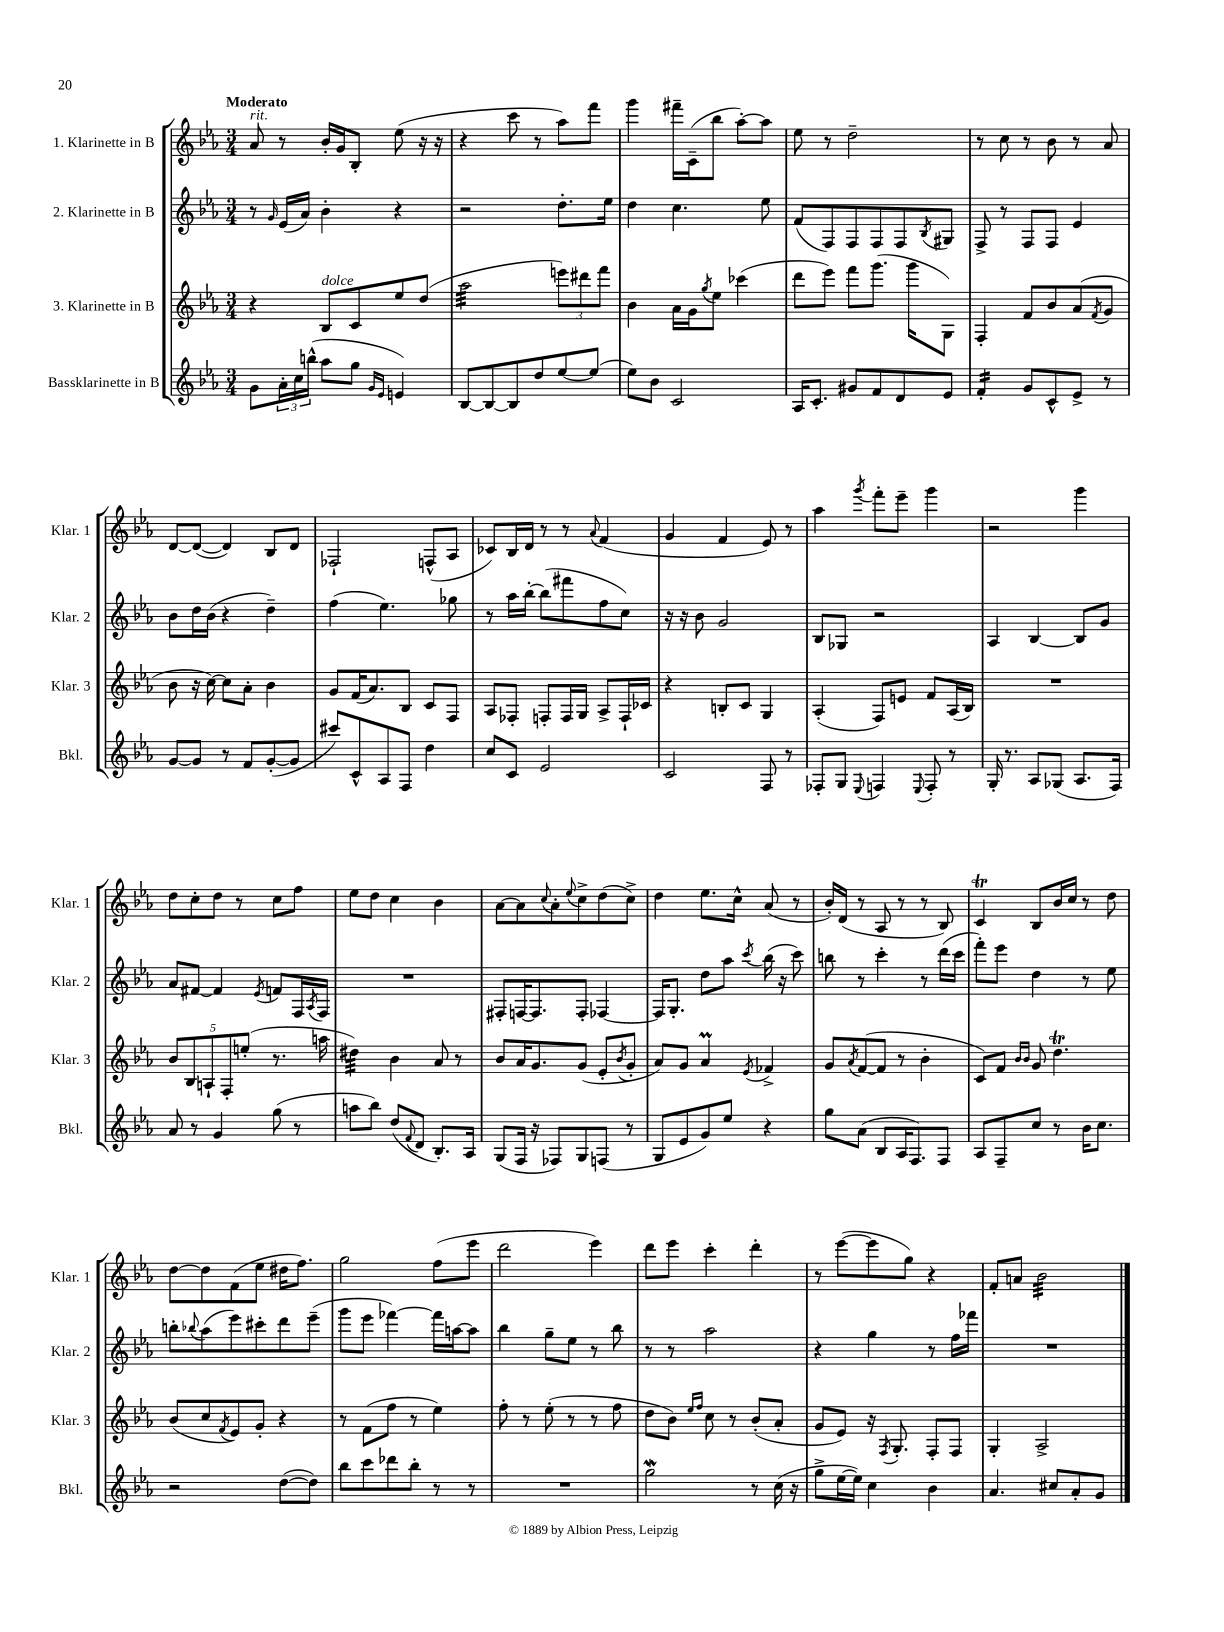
<<
\new StaffGroup <<
\new Staff = "s0" \with { instrumentName = "1. Klarinette in B" shortInstrumentName = "Klar. 1" } {
    \clef treble \key ees \major \numericTimeSignature \time 3/4 \tempo "Moderato"
    aes'8^\markup { \italic "rit." } r8 bes'16-. g'16 bes8-. ees''8( r16 r16 |
    r4 c'''8 r8 aes''8) f'''8 |
    g'''4 fis'''16-- c'16--( bes''8 aes''8~-.) aes''8 |
    ees''8 r8 d''2-- |
    r8 c''8 r8 bes'8 r8 aes'8 |
    d'8~ d'8~( d'4) bes8 d'8 |
    fes2-! f8-^( aes8 |
    ces'8) bes16 d'16 r8 r8 \appoggiatura { aes'8 } f'4( |
    g'4 f'4 ees'8) r8 |
    aes''4 \acciaccatura { g'''8 } f'''8-. ees'''8-- g'''4 |
    r2 g'''4 |
    d''8 c''8-. d''8 r8 c''8 f''8 |
    ees''8 d''8 c''4 bes'4 |
    aes'8~ aes'8 \appoggiatura { c''8 } aes'8-. \appoggiatura { ees''8 } c''8-> d''8( c''8->) |
    d''4 ees''8. c''16-^ aes'8( r8 |
    bes'16-.) d'16( r8 aes8 r8 r8 bes8) |
    c'4\trill bes8 bes'16 c''16 r8 d''8 |
    d''8~ d''8 f'8( ees''8 dis''16 f''8.) |
    g''2 f''8( ees'''8 |
    d'''2 ees'''4) |
    d'''8 ees'''8 c'''4-. d'''4-. |
    r8 ees'''8~( ees'''8 g''8) r4 |
    f'8-. a'8 bes'2:32 \bar "|." |
}
\new Staff = "s1" \with { instrumentName = "2. Klarinette in B" shortInstrumentName = "Klar. 2" } {
    \clef treble \key ees \major \numericTimeSignature \time 3/4
    r8 \grace { g'16 } ees'16( aes'16) bes'4-. r4 |
    r2 d''8.-. ees''16 |
    d''4 c''4. ees''8 |
    f'8( f8) f8 f8 f8 \acciaccatura { bes8 } gis8 |
    f8-> r8 f8 f8 ees'4 |
    bes'8 d''16 bes'16( r4 d''4--) |
    f''4( ees''4.) ges''8 |
    r8 aes''16 bes''16~-. bes''8( fis'''8 f''8 c''8) |
    r16 r16 bes'8 g'2 |
    bes8 ges8 r2 |
    aes4 bes4~ bes8 g'8 |
    aes'8 fis'8~ fis'4 \acciaccatura { ees'8 } f'8 f16 \acciaccatura { aes8 } f16 |
    R2. |
    fis8-. f16~ f8. f8-. fes4~ |
    fes16 g8.-. d''8 aes''8 \acciaccatura { c'''8 } bes''16( r16 c'''8) |
    b''8 r8 c'''4-. r8 d'''16( c'''16 |
    f'''8-.) ees'''8 d''4 r8 ees''8 |
    b''8-. \appoggiatura { bes''8 } aes''8( ees'''8) cis'''8-. d'''8 ees'''8--( |
    g'''8 ees'''8 fes'''4~) fes'''16 a''16~ a''8 |
    bes''4 g''8-- ees''8 r8 bes''8 |
    r8 r8 aes''2 |
    r4 g''4 r8 f''16 fes'''16 |
    R2. \bar "|." |
}
\new Staff = "s2" \with { instrumentName = "3. Klarinette in B" shortInstrumentName = "Klar. 3" } {
    \clef treble \key ees \major \numericTimeSignature \time 3/4
    r4 bes8^\markup { \italic "dolce" } c'8 ees''8 d''8( |
    aes''2:32 \tuplet 3/2 { e'''8) dis'''8 f'''8 } |
    bes'4 aes'16 g'16 \acciaccatura { g''8 } ees''8 ces'''4( |
    d'''8 ees'''8) f'''8 g'''8.( g'''16 g8) |
    f4-. f'8 bes'8 aes'8( \acciaccatura { f'8 } g'8 |
    bes'8 r16 c''16~) c''8 aes'8-. bes'4 |
    g'8 f'16( aes'8.) bes8 c'8 f8 |
    aes8 fes8-. f8-. f16 g16 aes8-> f16-! ces'16 |
    r4 b8-. c'8 g4 |
    aes4-.( f8) e'8 f'8 aes16( bes16) |
    R2. |
    \tuplet 5/4 { bes'8 bes8 a8-! f8-. e''8-.( } r8. a''16 |
    dis''4:32) bes'4 aes'8 r8 |
    bes'8 aes'16 g'8. g'8( ees'8-. \acciaccatura { bes'8 } g'8-. |
    aes'8) g'8 aes'4\prall \acciaccatura { ees'8 } fes'4-> |
    g'8 \acciaccatura { aes'8 } f'8~( f'8 r8 bes'4-. |
    c'8) f'8 \grace { bes'16 bes'16 } g'8 d''4.\trill |
    bes'8( c''8 \acciaccatura { f'8 } ees'8) g'8-. r4 |
    r8 f'8( f''8 r8 ees''4) |
    f''8-. r8 ees''8-.( r8 r8 f''8 |
    d''8 bes'8) \grace { ees''16 f''16 } c''8 r8 bes'8-.( aes'8-. |
    g'8 ees'8) r16 \acciaccatura { f8 } g8.-. f8-. f8 |
    g4-. aes2-> \bar "|." |
}
\new Staff = "s3" \with { instrumentName = "Bassklarinette in B" shortInstrumentName = "Bkl." } {
    \clef treble \key ees \major \numericTimeSignature \time 3/4
    g'8 \tuplet 3/2 { aes'16-. c''16 b''16-^( } aes''8 g''8 \grace { g'16 ees'16 } e'4) |
    bes8~ bes8~ bes8 d''8 ees''8~ ees''8( |
    ees''8) bes'8 c'2 |
    aes16 c'8.-. gis'8 f'8 d'8 ees'8 |
    f'4:16-. g'8 c'8-^ ees'8-> r8 |
    g'8~ g'8 r8 f'8 g'8~-.( g'8 |
    cis'''8) c'8-^ aes8 f8 d''4 |
    c''8 c'8 ees'2 |
    c'2 f8 r8 |
    fes8-. g8 \appoggiatura { ees8 } f4 \appoggiatura { ees8 } f8-. r8 |
    g16-. r8. aes8 ges8( aes8. f16) |
    aes'8 r8 g'4 g''8( r8 |
    a''8 bes''8) d''8( \appoggiatura { f'8 } d'8 bes8.-.) aes16 |
    g8( f16 r16 fes8) g8 f8( r8 |
    g8 ees'8 g'8) ees''8 r4 |
    g''8 aes'8( bes8 aes16 f8.) f8 |
    aes8 f8-- c''8 r8 bes'16 c''8. |
    r2 d''8~( d''8) |
    bes''8 c'''8 des'''8 bes''8-. r8 r8 |
    R2. |
    g''2\mordent r8 c''16( r16 |
    g''8-> ees''16~ ees''16) c''4 bes'4 |
    aes'4. cis''8 aes'8-. g'8 \bar "|." |
}
>>
>>
\layout { \context { \Score \remove "Bar_number_engraver" } }
